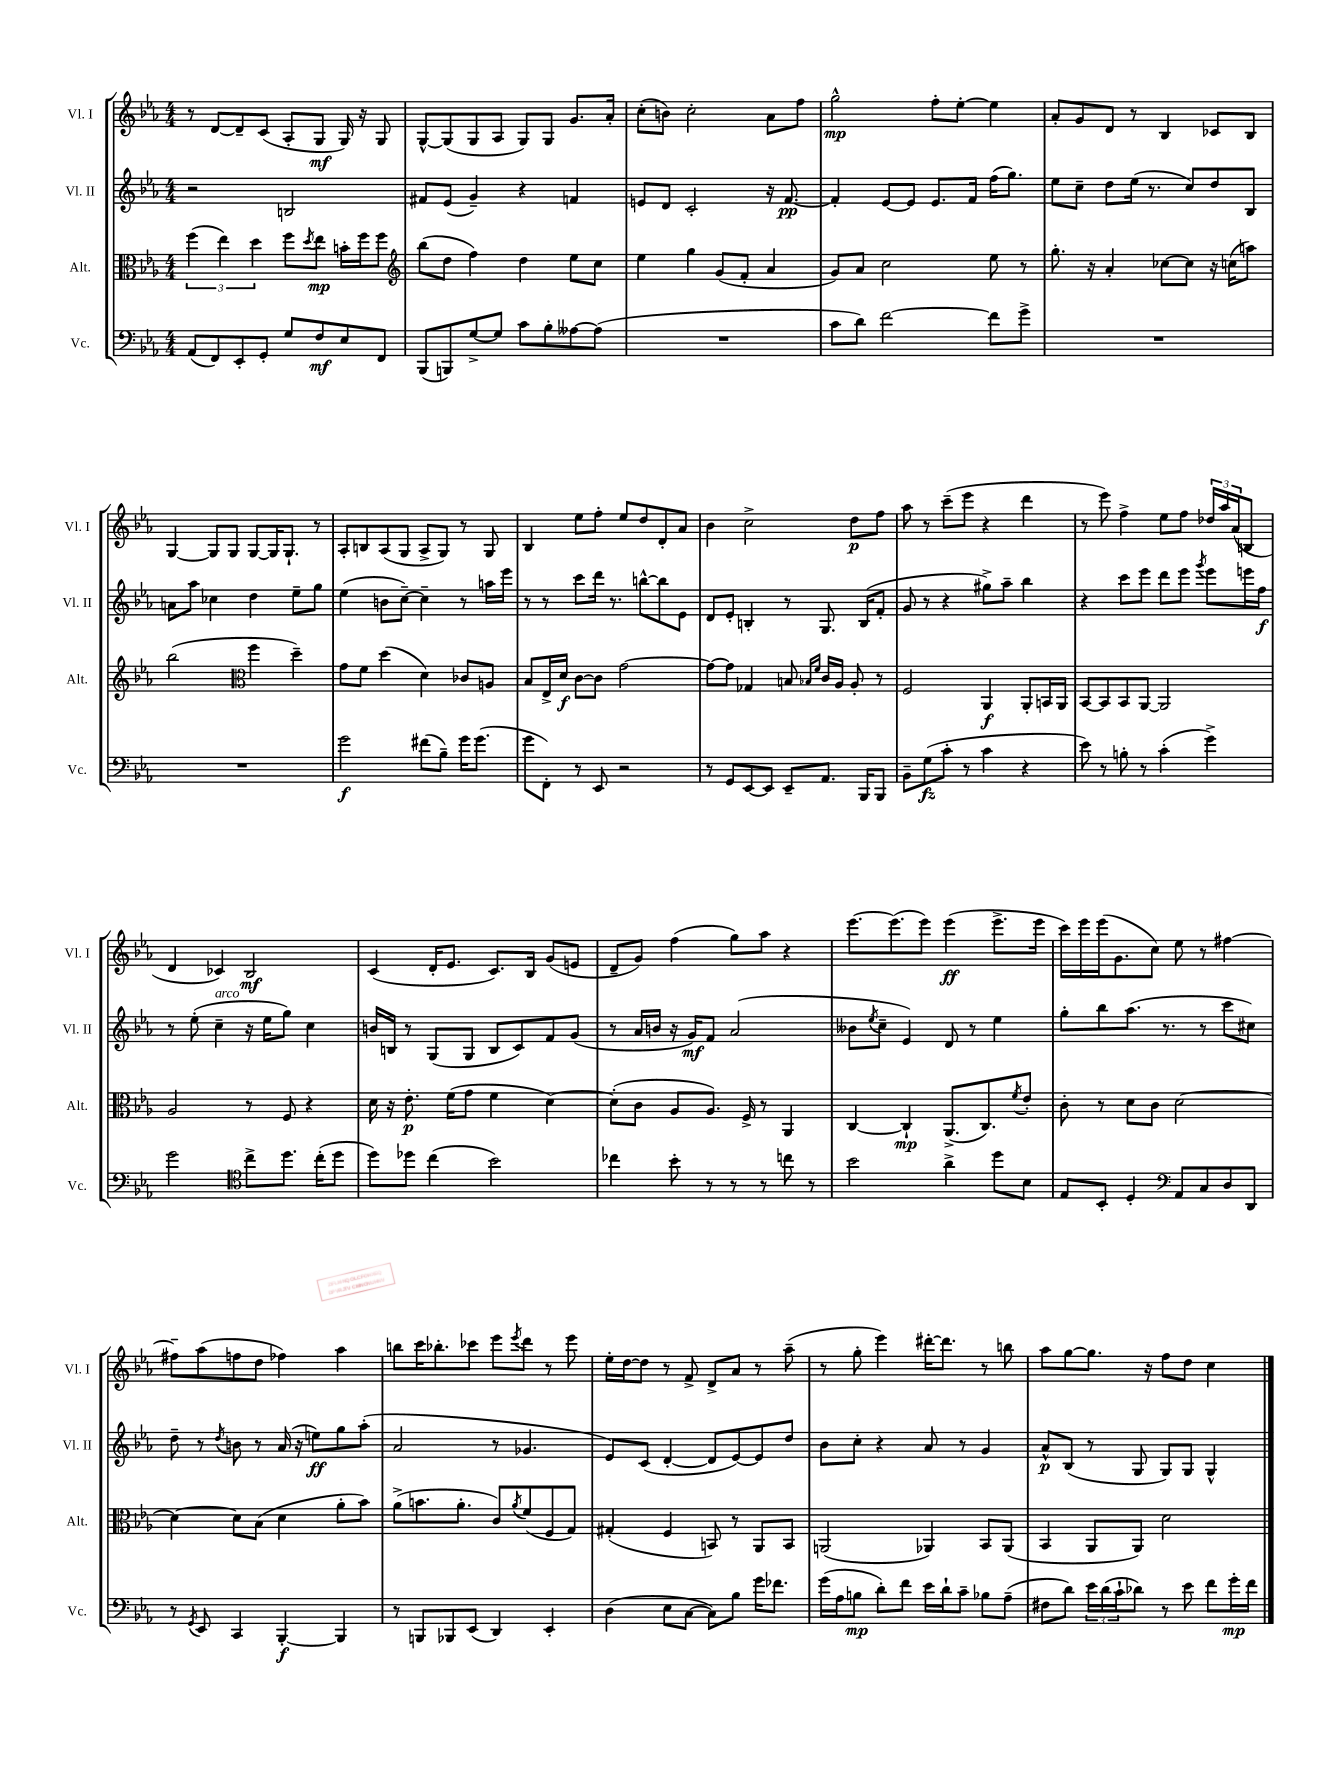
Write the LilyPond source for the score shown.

<<
\new StaffGroup <<
\new Staff = "s0" \with { instrumentName = "Vl. I" shortInstrumentName = "Vl. I" } {
    \clef treble \key ees \major \numericTimeSignature \time 4/4
    r8 d'8~ d'8-- c'8( aes8-. g8\mf g16) r16 g8 |
    g8~-^ g8( g8 aes8 g8) g8 g'8. aes'16-. |
    c''8-.( b'8) c''2-. aes'8 f''8 |
    g''2-^\mp f''8-. ees''8~-. ees''4 |
    aes'8-. g'8 d'8 r8 bes4 ces'8 bes8 |
    g4~ g8 g8 g8~ g16 g8.-! r8 |
    aes8-. b8 aes8( g8 aes8-> g8) r8 g8 |
    bes4 ees''8 f''8-. ees''8 d''8 d'8-. aes'8 |
    bes'4 c''2-> d''8\p f''8 |
    aes''8 r8 c'''8--( ees'''8 r4 d'''4 |
    r8 ees'''8) f''4-> ees''8 f''8 \tuplet 3/2 { des''16 aes''16 aes'16( } b8 |
    d'4 ces'4) bes2\mf |
    c'4( d'16-. ees'8. c'8.) bes16 g'8( e'8 |
    d'8-- g'8) f''4( g''8) aes''8 r4 |
    ees'''8.~ ees'''8.( ees'''8) ees'''4\ff( ees'''8.-> ees'''16 |
    c'''16) ees'''16 ees'''16( g'8. c''8) ees''8 r8 fis''4~ |
    fis''8-- aes''8( f''8 d''8 fes''4) aes''4 |
    b''8 c'''16 bes''8.-. ces'''8 ees'''8 \acciaccatura { ees'''8 } d'''8 r8 ees'''8 |
    ees''16-. d''16~ d''8 r8 f'8-> d'8-> aes'8 r8 aes''8--( |
    r8 g''8-. ees'''4) dis'''16~-. dis'''8. r8 b''8 |
    aes''8 g''8~ g''8. r16 f''8 d''8 c''4 \bar "|." |
}
\new Staff = "s1" \with { instrumentName = "Vl. II" shortInstrumentName = "Vl. II" } {
    \clef treble \key ees \major \numericTimeSignature \time 4/4
    r2 b2 |
    fis'8 ees'8( g'4--) r4 f'4 |
    e'8 d'8 c'2-. r16 f'8.~\pp |
    f'4-. ees'8~ ees'8 ees'8. f'16 f''16( g''8.) |
    ees''8 c''8-- d''8 ees''16( r8. c''8) d''8 bes8 |
    a'8 aes''8 ces''4 d''4 ees''8-- g''8 |
    ees''4( b'8 c''8~--) c''4-- r8 a''16 ees'''16 |
    r8 r8 c'''8 d'''16 r8. b''8~-^ b''8 ees'8 |
    d'8 ees'8-. b4-. r8 g8. b16( f'8-. |
    g'8 r8 r4 gis''8->) aes''8-- bes''4 |
    r4 c'''8 ees'''8 d'''8 ees'''8 \acciaccatura { g'''8 } ees'''8 e'''16 f''16\f |
    r8 ees''8-.( c''4--^\markup { \italic "arco" } r16 ees''16 g''8) c''4 |
    b'16 b16 r8 g8( g8 b8 c'8) f'8 g'8( |
    r8 aes'16 b'16 r16 g'16\mf) f'8 aes'2( |
    beses'8 \acciaccatura { ees''8 } c''8-- ees'4) d'8 r8 ees''4 |
    g''8-. bes''8 aes''8.( r8. r8 c'''8 cis''8) |
    d''8-- r8 \acciaccatura { d''8 } b'8 r8 aes'16( r16 e''8\ff) g''8 aes''8-.( |
    aes'2 r8 ges'4. |
    ees'8) c'8( d'4~-. d'8 ees'8~) ees'8 d''8 |
    bes'8 c''8-. r4 aes'8 r8 g'4 |
    aes'8-^\p bes8( r8 g8 g8) g8 g4-^ \bar "|." |
}
\new Staff = "s2" \with { instrumentName = "Alt." shortInstrumentName = "Alt." } {
    \clef alto \key ees \major \numericTimeSignature \time 4/4
    \tuplet 3/2 { f''4( ees''4) d''4 } f''8 \acciaccatura { d''8 } ees''8\mp b'16-. f''16 f''8 |
    \clef treble bes''8( d''8 f''4) d''4 ees''8 c''8 |
    ees''4 g''4 g'8( f'8-. aes'4 |
    g'8) aes'8 c''2 ees''8 r8 |
    g''8.-. r16 aes'4-. ces''8~ ces''8 r16 c''16( a''8) |
    bes''2( \clef alto f''4 d''4--) |
    g'8 f'8 d''4( d'4) ces'8 a8 |
    bes8 ees16-> d'16\f c'8~ c'8 g'2~ |
    g'8~ g'8 ges4 b8 \grace { bes16 f'16 } c'16 aes16 aes8-. r8 |
    f2 aes,4\f aes,8-. b,16 aes,16 |
    bes,8~ bes,8 bes,8 aes,8~ aes,2 |
    aes2 r8 f8 r4 |
    d'16 r16 ees'8.-.\p f'16( g'8 f'4 d'4~) |
    d'8-.( c'8 aes8 aes8.) f16-> r8 aes,4 |
    c4~ c4-!\mp aes,8.->( c8.) \acciaccatura { f'8 } ees'8-. |
    c'8-. r8 d'8 c'8 d'2~ |
    d'4~ d'8 bes8( d'4 aes'8-. bes'8) |
    aes'8->( b'8. aes'8.-. c'8) \acciaccatura { aes'8 } f'8( f8 g8) |
    gis4-.( f4 b,8) r8 aes,8 b,8 |
    a,2( aes,4) bes,8 aes,8( |
    bes,4 aes,8 aes,8) d'2 \bar "|." |
}
\new Staff = "s3" \with { instrumentName = "Vc." shortInstrumentName = "Vc." } {
    \clef bass \key ees \major \numericTimeSignature \time 4/4
    aes,8( f,8) ees,8-. g,8-. g8 f8\mf ees8 f,8 |
    bes,,8( b,,8) g8~-> g8 c'8 bes8-. aeses8~ aeses8( |
    R1 |
    c'8 d'8) f'2~ f'8 g'8-> |
    R1 |
    R1 |
    g'2\f fis'8( bes8--) g'16 g'8.( |
    g'8 f,8-.) r8 ees,8 r2 |
    r8 g,8 ees,8~ ees,8 ees,8-- aes,8. bes,,16 bes,,8 |
    bes,8-- g8\fz( c'8-. r8 c'4 r4 |
    ees'8) r8 b8-. r8 c'4-.( g'4->) |
    g'2 \clef tenor c''8-> d''8. c''16-.( d''8 |
    d''8) des''8 c''4( bes'2) |
    ces''4 bes'8-. r8 r8 r8 c''8 r8 |
    bes'2 aes'4-> d''8 bes8 |
    ees8 bes,8-. d4-. \clef bass aes,8 c8 d8 d,8 |
    r8 \acciaccatura { g,8 } ees,8 c,4 bes,,4~-.\f bes,,4 |
    r8 b,,8 bes,,8 ees,8( d,4) ees,4-. |
    d4( ees8 c8~ c8) bes8 g'16 fes'8. |
    g'16( aes16 b8\mp d'8-.) f'8 ees'16 d'16-! c'8-- bes8 aes8--( |
    fis8 d'8) \tuplet 3/2 { ees'16 d'16( c'16-! } des'8) r8 ees'8 f'8 g'16-.\mp f'16 \bar "|." |
}
>>
>>
\layout { \context { \Score \remove "Bar_number_engraver" } }
